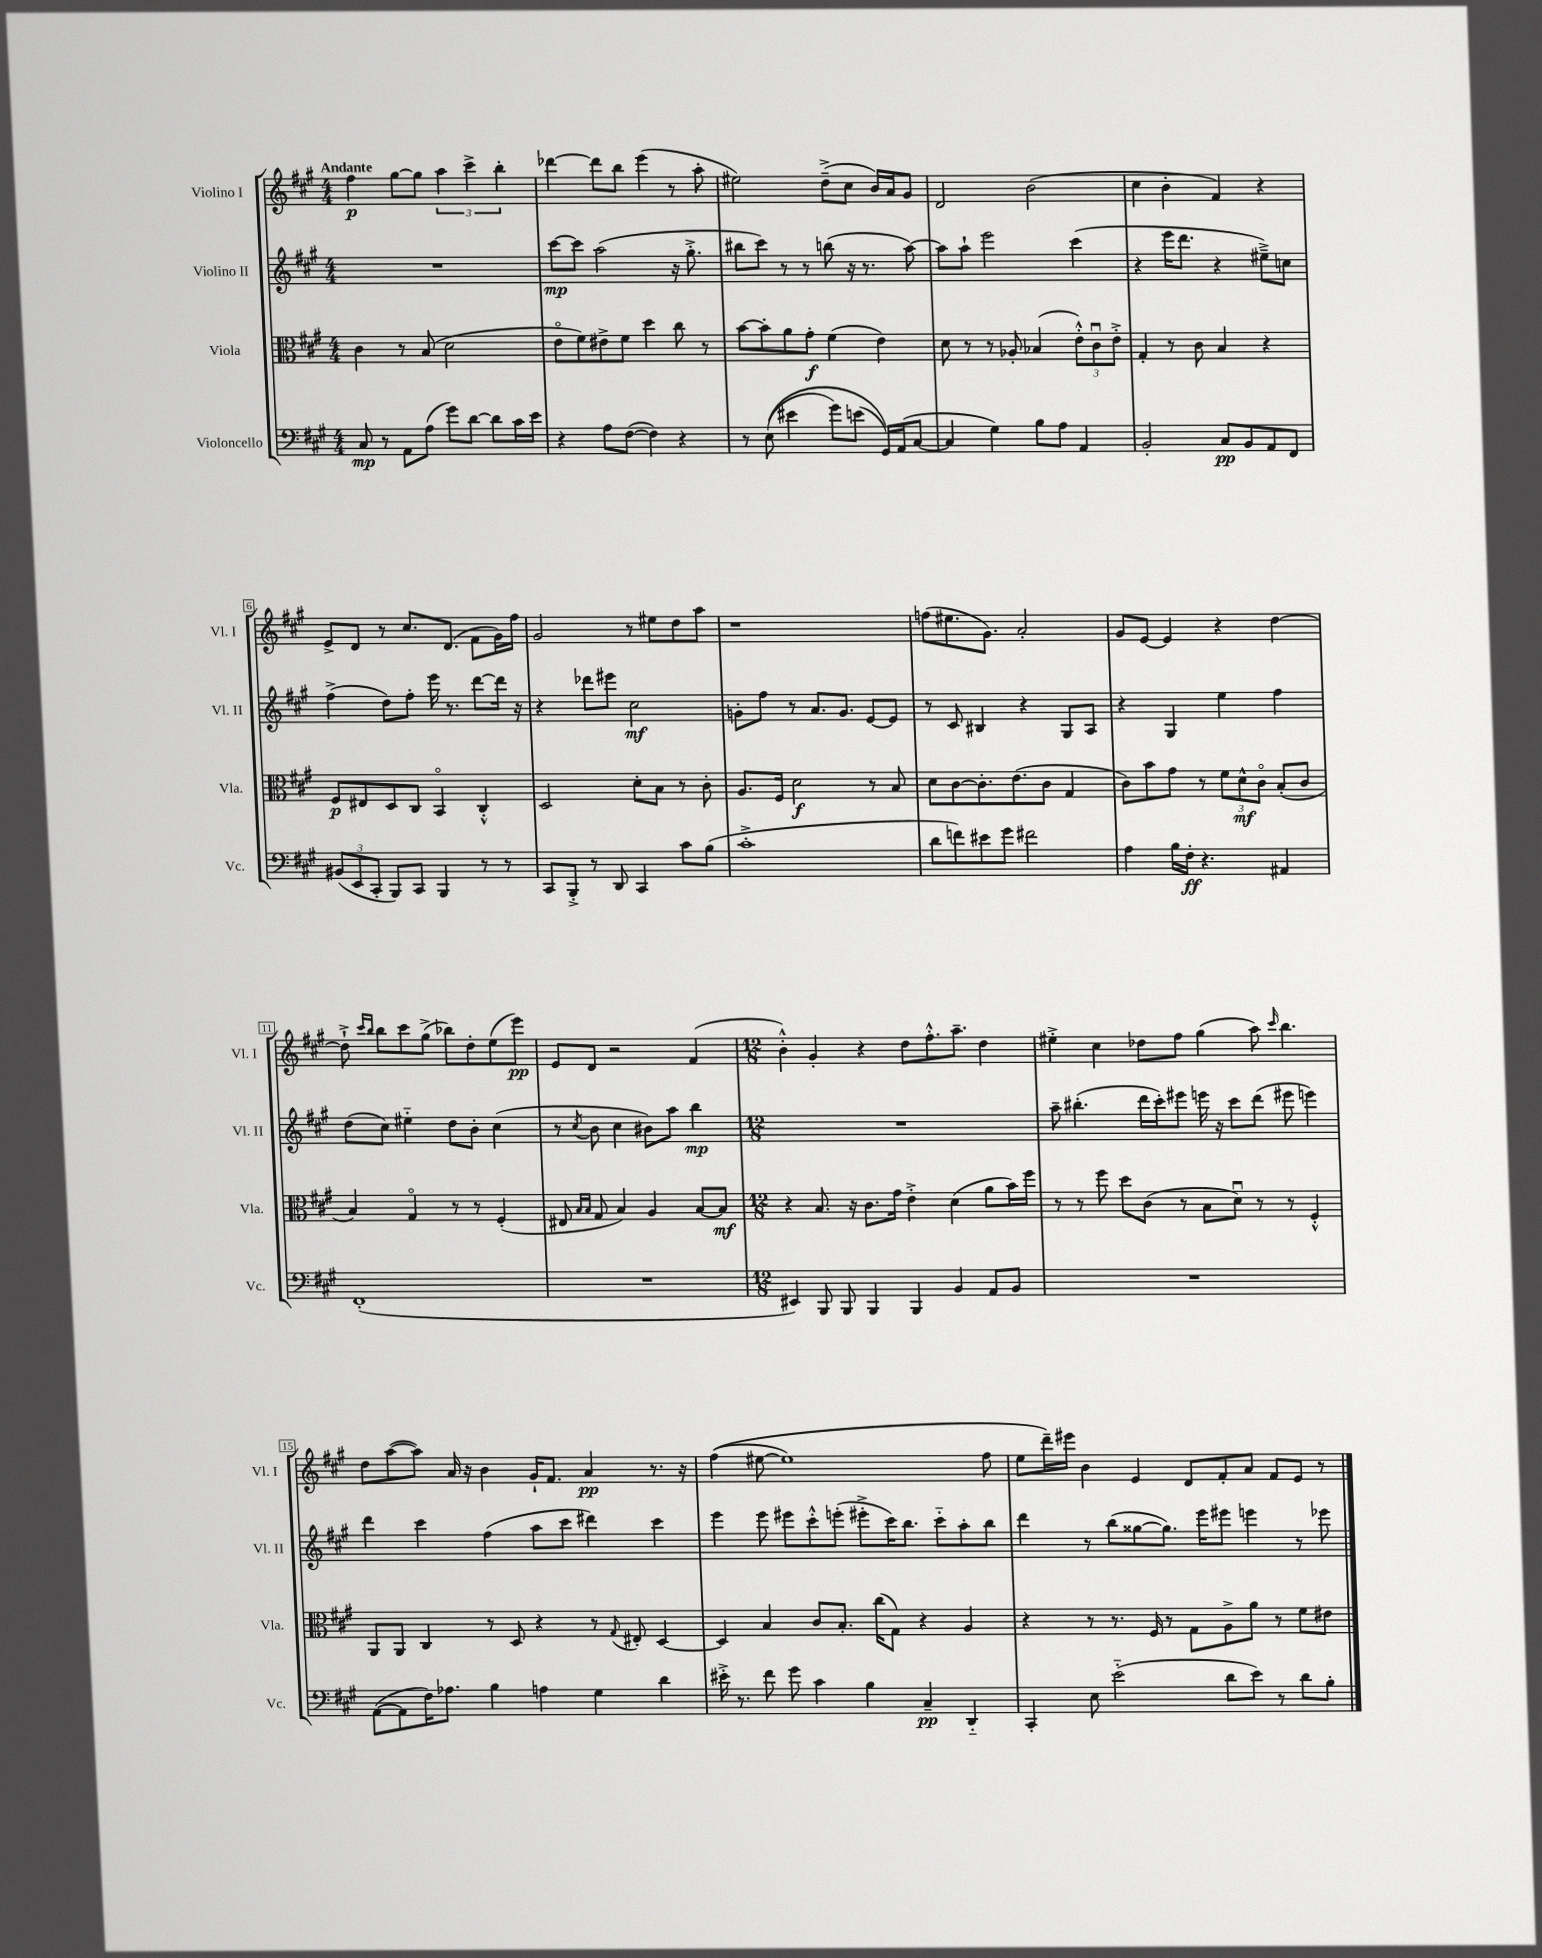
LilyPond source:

<<
\new StaffGroup <<
\new Staff = "s0" \with { instrumentName = "Violino I" shortInstrumentName = "Vl. I" } {
    \clef treble \key a \major \numericTimeSignature \time 4/4 \tempo "Andante"
    fis''4\p gis''8~ gis''8 \tuplet 3/2 { a''4 cis'''4-> b''4-. } |
    des'''4~ des'''8 b''8 e'''4( r8 a''8-. |
    eis''2) d''8--->( cis''8 b'16) a'16 gis'8 |
    d'2 b'2( |
    cis''4 b'4-. fis'4) r4 |
    e'8-> d'8 r8 cis''8. d'8.( fis'8 gis'16) fis''16 |
    gis'2 r8 eis''8 d''8 a''8 |
    r1 |
    f''8( eis''8. gis'8.) a'2-. |
    gis'8 e'8~ e'4 r4 d''4~ |
    d''8-!-> \grace { cis'''16 b''16 } b''8 cis'''8 gis''8->( bes''8) d''8-. e''8( e'''8\pp) |
    e'8 d'8 r2 fis'4( |
    \numericTimeSignature \time 12/8 b'4-.-^) gis'4-. r4 d''8 fis''8.-.-^ a''8.-- d''4 |
    eis''4-.-> cis''4 des''8 fis''8 gis''4( a''8) \grace { cis'''16 } b''4. |
    d''8 a''8~( a''8) a'16 r16 b'4 gis'16-! fis'8. a'4\pp r8. r16 |
    fis''4(\( eis''8~ eis''1) fis''8 |
    e''8 d'''16--\) eis'''16 b'4 e'4 d'8 fis'8-. a'8 fis'8 e'8 r8 \bar "|." |
}
\new Staff = "s1" \with { instrumentName = "Violino II" shortInstrumentName = "Vl. II" } {
    \clef treble \key a \major \numericTimeSignature \time 4/4
    R1 |
    cis'''8~\mp cis'''8 a''2( r16 gis''8.-.-> |
    bis''8 cis'''8) r8 r8 b''8( r16 r8. a''8~) |
    a''8 a''8-! e'''2 cis'''4( |
    r4 e'''16 d'''8. r4 eis''8--->) c''8 |
    fis''4->( d''8) fis''8-. e'''16 r8. d'''8~ d'''16 r16 |
    r4 des'''8 eis'''8 cis''2\mf |
    g'8-. fis''8 r8 a'8. g'8. e'8~ e'8 |
    r8 cis'8 bis4 r4 gis8 a8 |
    r4 gis4 e''4 fis''4 |
    d''8( cis''8) eis''4-_ d''8 b'8-. cis''4( |
    r8 \acciaccatura { cis''8 } b'8 cis''4 bis'8) a''8 b''4\mp |
    \numericTimeSignature \time 12/8 R1. |
    a''8-- bis''4.-.( d'''16 cis'''16-.) eis'''8 e'''16 r16 cis'''8 d'''8( eis'''8 e'''4) |
    d'''4 cis'''4 fis''4( a''8 cis'''8 dis'''4) cis'''4 |
    e'''4 e'''8 eis'''8 cis'''8-.-^ e'''8-.( eis'''8-.-> cis'''16) b''8. cis'''8-_ a''8-. b''8 |
    d'''4 r8 b''8( gisis''8~ gisis''8.) e'''16 eis'''8 e'''4 r8 ees'''8 \bar "|." |
}
\new Staff = "s2" \with { instrumentName = "Viola" shortInstrumentName = "Vla." } {
    \clef alto \key a \major \numericTimeSignature \time 4/4
    cis'4 r8 b8( d'2 |
    e'8\flageolet fis'8) eis'8-> fis'8 d''4 cis''8 r8 |
    b'8~ b'8-. a'8 gis'8-.\f fis'4( e'4) |
    d'8 r8 r8 aes8-. bes4( \tuplet 3/2 { e'8-.-^) cis'8\downbow e'8-.-> } |
    gis4-. r8 cis'8 b4 r4 |
    fis8\p eis8 d8 cis8 b,4\flageolet cis4-.-^ |
    d2 d'8-. b8 r8 cis'8-. |
    a8. fis16 d'2\f r8 b8 |
    d'8 cis'8~ cis'8.-. e'8.( cis'8 gis4 |
    cis'8) b'8 gis'8 r8 \tuplet 3/2 { fis'8 d'8-^\mf cis'8\flageolet } b8-.( cis'8 |
    b4) gis4\flageolet r8 r8 fis4-.( |
    eis8 \grace { b16 b16 } gis8 b4) a4 b8~ b8\mf |
    \numericTimeSignature \time 12/8 r4 b8. r16 cis'8. gis'16 e'4-.-> d'4( a'8 b'16) fis''16 |
    r8 r8 fis''8 d''8 cis'8( r8 b8 d'8\downbow) r8 r8 fis4-.-^ |
    a,8 a,8 cis4 r8 d8 r4 r8 \appoggiatura { gis8 } eis8-. d4~ |
    d4 b4 cis'8 b8.-. cis''16( gis8) r4 a4 |
    r4 r8 r8. fis16 r8 gis8 a8-> a'8 r8 fis'8 eis'8 \bar "|." |
}
\new Staff = "s3" \with { instrumentName = "Violoncello" shortInstrumentName = "Vc." } {
    \clef bass \key a \major \numericTimeSignature \time 4/4
    cis8\mp r8 a,8 a8( gis'8) d'8~ d'8 cis'16 e'16 |
    r4 a8 fis8~( fis4) r4 |
    r8 e8(\( eis'4 gis'8) e'8( gis,16)\) a,16( cis8~ |
    cis4 gis4) b8 a8 a,4 |
    b,2-. cis8\pp b,8 a,8 fis,8 |
    \tuplet 3/2 { bis,8( e,8 cis,8-. } b,,8) cis,8 b,,4 r8 r8 |
    cis,8 b,,8-.-> r8 d,8 cis,4 cis'8 b8( |
    cis'1-.-> |
    d'8 f'8) eis'8 gis'8 fis'2 |
    a4 b16 fis16-.\ff r4. ais,4 |
    fis,1-.( |
    R1 |
    \numericTimeSignature \time 12/8 eis,4) b,,8 b,,8 b,,4 b,,4 b,4 a,8 b,8 |
    R1. |
    a,8~( a,8 fis16) aes8. b4 a4 gis4 d'4 |
    eis'16-.-> r8. fis'8 gis'8 cis'4 b4 cis4--\pp d,4-_ |
    cis,4-. e8 e'2-_( d'8 e'8) r8 d'8 b8-. \bar "|." |
}
>>
>>
\layout { \context { \Score \override BarNumber.stencil = #(make-stencil-boxer 0.1 0.3 ly:text-interface::print) } }
